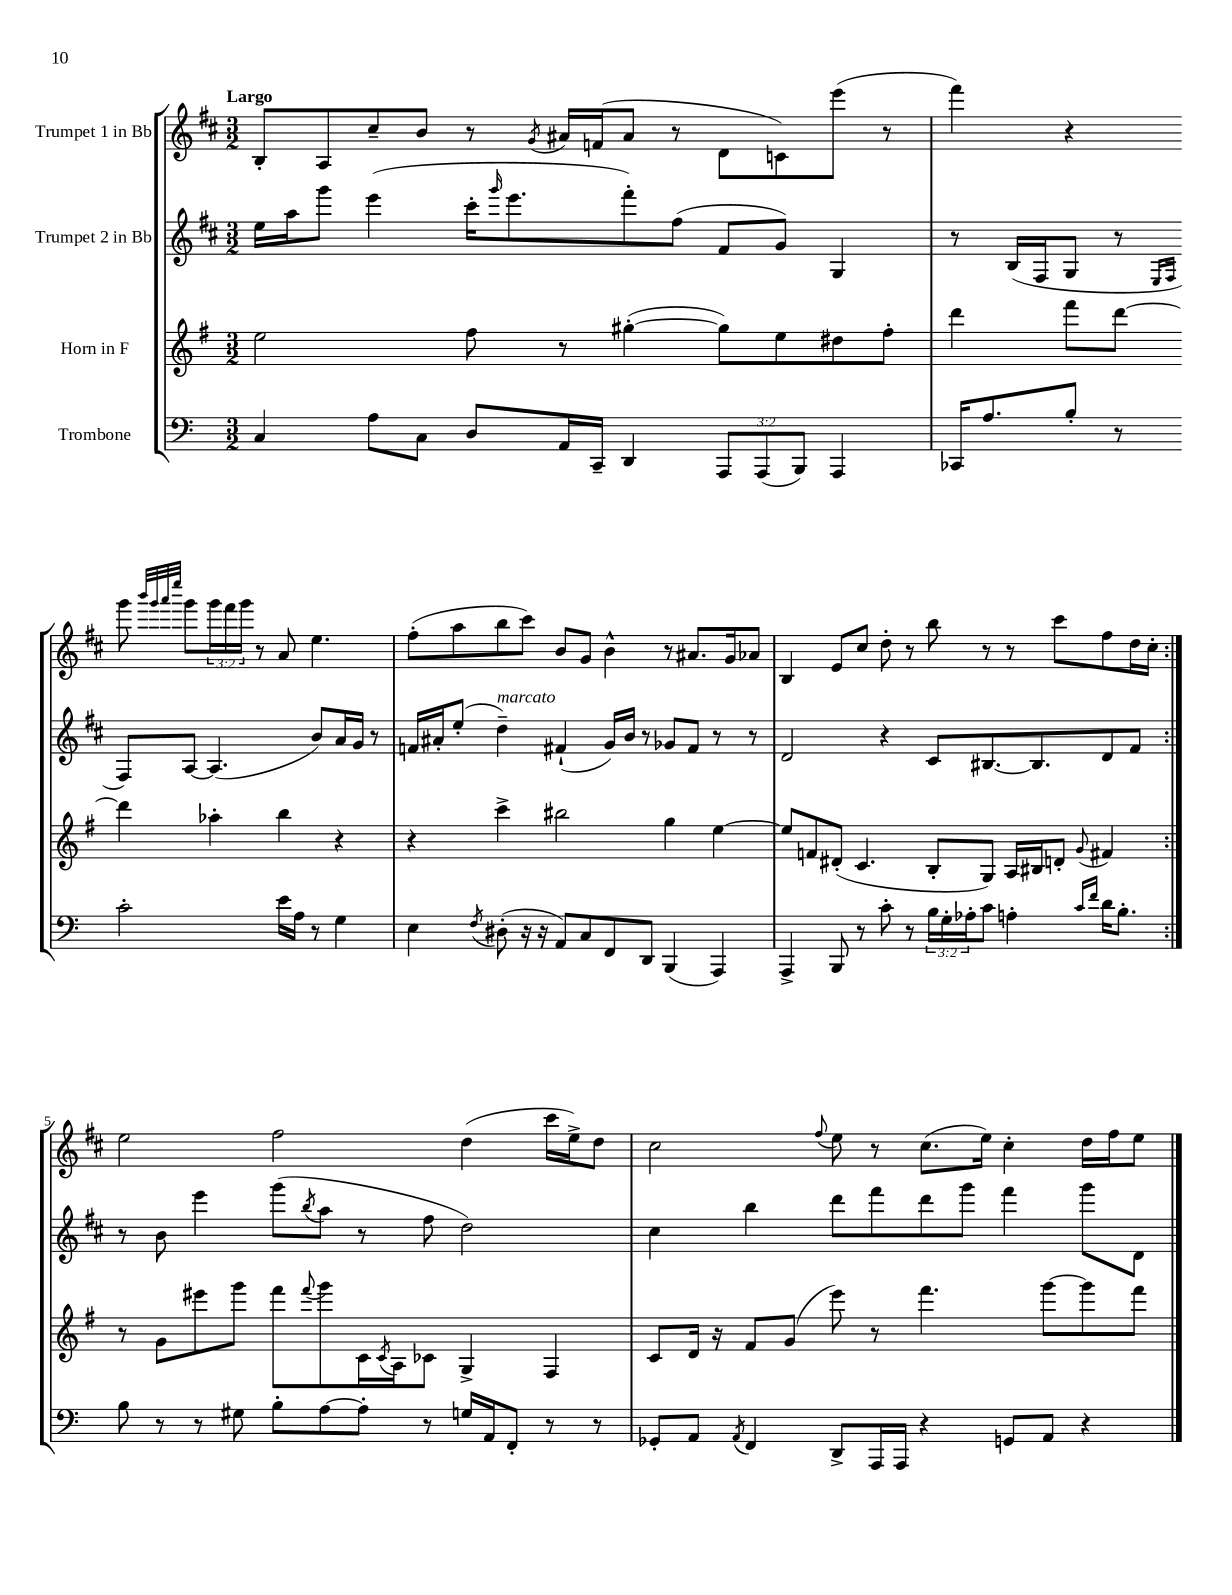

**kern	**kern	**kern	**kern
*part4	*part3	*part2	*part1
*staff4	*staff3	*staff2	*staff1
*I"Trombone	*I"Horn in F	*I"Trumpet 2 in Bb	*I"Trumpet 1 in Bb
*clefF4	*clefG2	*clefG2	*clefG2
*k[]	*k[f#]	*k[f#c#]	*k[f#c#]
*M3/2	*M3/2	*M3/2	*M3/2
=1	=1	=1	=1
!	!	!	!LO:TX:a:B:t=Largo
4C/	2ee\	16ee\LL	8B'/L
.	.	16aa\J	.
.	.	8ggg\J	8A/
8A\L	.	(4eee\	8cc#~/
8C\J	.	.	8b/J
8D/L	8ff#\	16ccc#'\KL	8r
.	.	16qqggg/	.
.	.	8.eee\	.
.	.	.	8qg/
16AA/L	8r	.	16a#X/LL
16CC~/JJ	.	.	(16fn/J
4DD/	([4gg#X'\	8fff#'\)	8a#/J
.	.	(8ff#\J	8r
12AAA/L	8gg#\L])	8f#/L	8d\L
(12AAA/	.	.	.
.	8ee\	8g/J)	8cn\)
12BBB/J)	.	.	.
4AAA/	8dd#X\	4G/	(8eee\J
.	8ff#'\J	.	8r
=2	=2	=2	=2
16CC-X/KL	4ddd\	8r	4fff#\)
8.A/	.	.	.
.	.	(16B/LL	.
.	.	16F#/J	.
8B'/J	8fff#\L	8G/J	4r
8r	[8ddd\J	8r	.
.	.	16qqE/LL	.
.	.	16qqF#/JJ	.
2c'\	4ddd\]	8F#/L)	8ggg\
.	.	.	32qqbbb/LLL
.	.	.	32qqggg/
.	.	.	32qqaaa/
.	.	.	32qqeeee/JJJ
.	.	[8A/J	8ggg\L
.	4aa-X'\	(4.A/]	24ggg\L
.	.	.	24fff#\
.	.	.	24ggg\JJ
.	.	.	8r
16e\LL	4bb\	.	8a/
16A\JJ	.	.	.
8r	.	8b/L)	4.ee\
4G\	4r	16a/L	.
.	.	16g/JJ	.
.	.	8r	.
!!LO:LB:g=z
=3	=3	=3	=3
4E\	4r	16fn/LL	(8ff#'\L
.	.	16a#X'/J	.
.	.	(8ee'/J	8aa\
8qF/	.	.	.
!	!	!LO:TX:a:i:t=marcato	!
(8D#X'\	4ccc^\	4dd~\)	8bb\
16r	.	.	8ccc#\J)
16r	.	.	.
8AA/L)	2bb#X\	(4f#X`/	8b/L
8C/	.	.	8g/J
8FF/	.	16g/LL)	4b^^\
.	.	16b/JJ	.
8DD/J	.	8r	.
(4BBB/	4gg\	8g-X/L	8r
.	.	8f#/J	8.a#X/L
4AAA/)	[4ee\	8r	.
.	.	.	16g/k
.	.	8r	8a-X/J
=4	=4	=4	=4
4AAA^/	8ee/L]	2d/	4B/
.	8fn/	.	.
8BBB/	(8d#X'/J	.	8e/L
8r	4.c/	.	8cc#/J
8c'\	.	4r	8dd'\
8r	.	.	8r
24B\LL	8B'/L	8c#/L	8bb\
24G'\	.	.	.
24A-X'\J	.	.	.
8c\J	8G/J)	[8.B#X/	8r
4An'\	16A/LL	.	8r
.	16B#X/J	8.B#/]	.
.	8dn'/J	.	8ccc#\L
16qqc/LL	.	.	.
16qqf/JJ	8qqg/	.	.
16d\KL	4f#X/	8d/	8ff#\
8.B'\J	.	.	.
.	.	8f#/J	16dd\L
.	.	.	16cc#'\JJ
!!LO:LB:g=z
=5:|!	=5:|!	=5:|!	=5:|!
8B\	8r	8r	2ee\
8r	8g\L	8b\	.
8r	8eee#X\	4eee\	.
8G#X\	8ggg\J	.	.
8B'\L	8fff#\L	(8ggg\L	2ff#\
.	8qqfff#/	8qbb/	.
[8A\	8ggg\	8aa\J	.
8A'\J]	16c\L	8r	.
.	8qc/	.	.
.	16A\J	.	.
8r	8c-X\J	8ff#\	.
16Gn/LL	4G^/	2dd\)	(4dd\
16AA/J	.	.	.
8FF'/J	.	.	.
8r	4F#/	.	16ccc#\LL
.	.	.	16ee^\J)
8r	.	.	8dd\J
=6	=6	=6	=6
8GG-X'/L	8c/L	4cc#\	2cc#\
8AA/J	16d/Jk	.	.
.	16r	.	.
8qAA/	.	.	.
4FF/	8f#/L	4bb\	.
.	(8g/J	.	.
.	.	.	8qqff#/
8DD^/L	8eee\)	8ddd\L	8ee\
16AAA/L	8r	8fff#\	8r
16AAA/JJ	.	.	.
4r	4.fff#\	8ddd\	(8.cc#\L
.	.	8ggg\J	.
.	.	.	16ee\Jk)
8GGn/L	.	4fff#\	4cc#'\
8AA/J	[8ggg\L	.	.
4r	8ggg\]	8ggg\L	16dd\LL
.	.	.	16ff#\J
.	8fff#\J	8d\J	8ee\J
==	==	==	==
*-	*-	*-	*-
